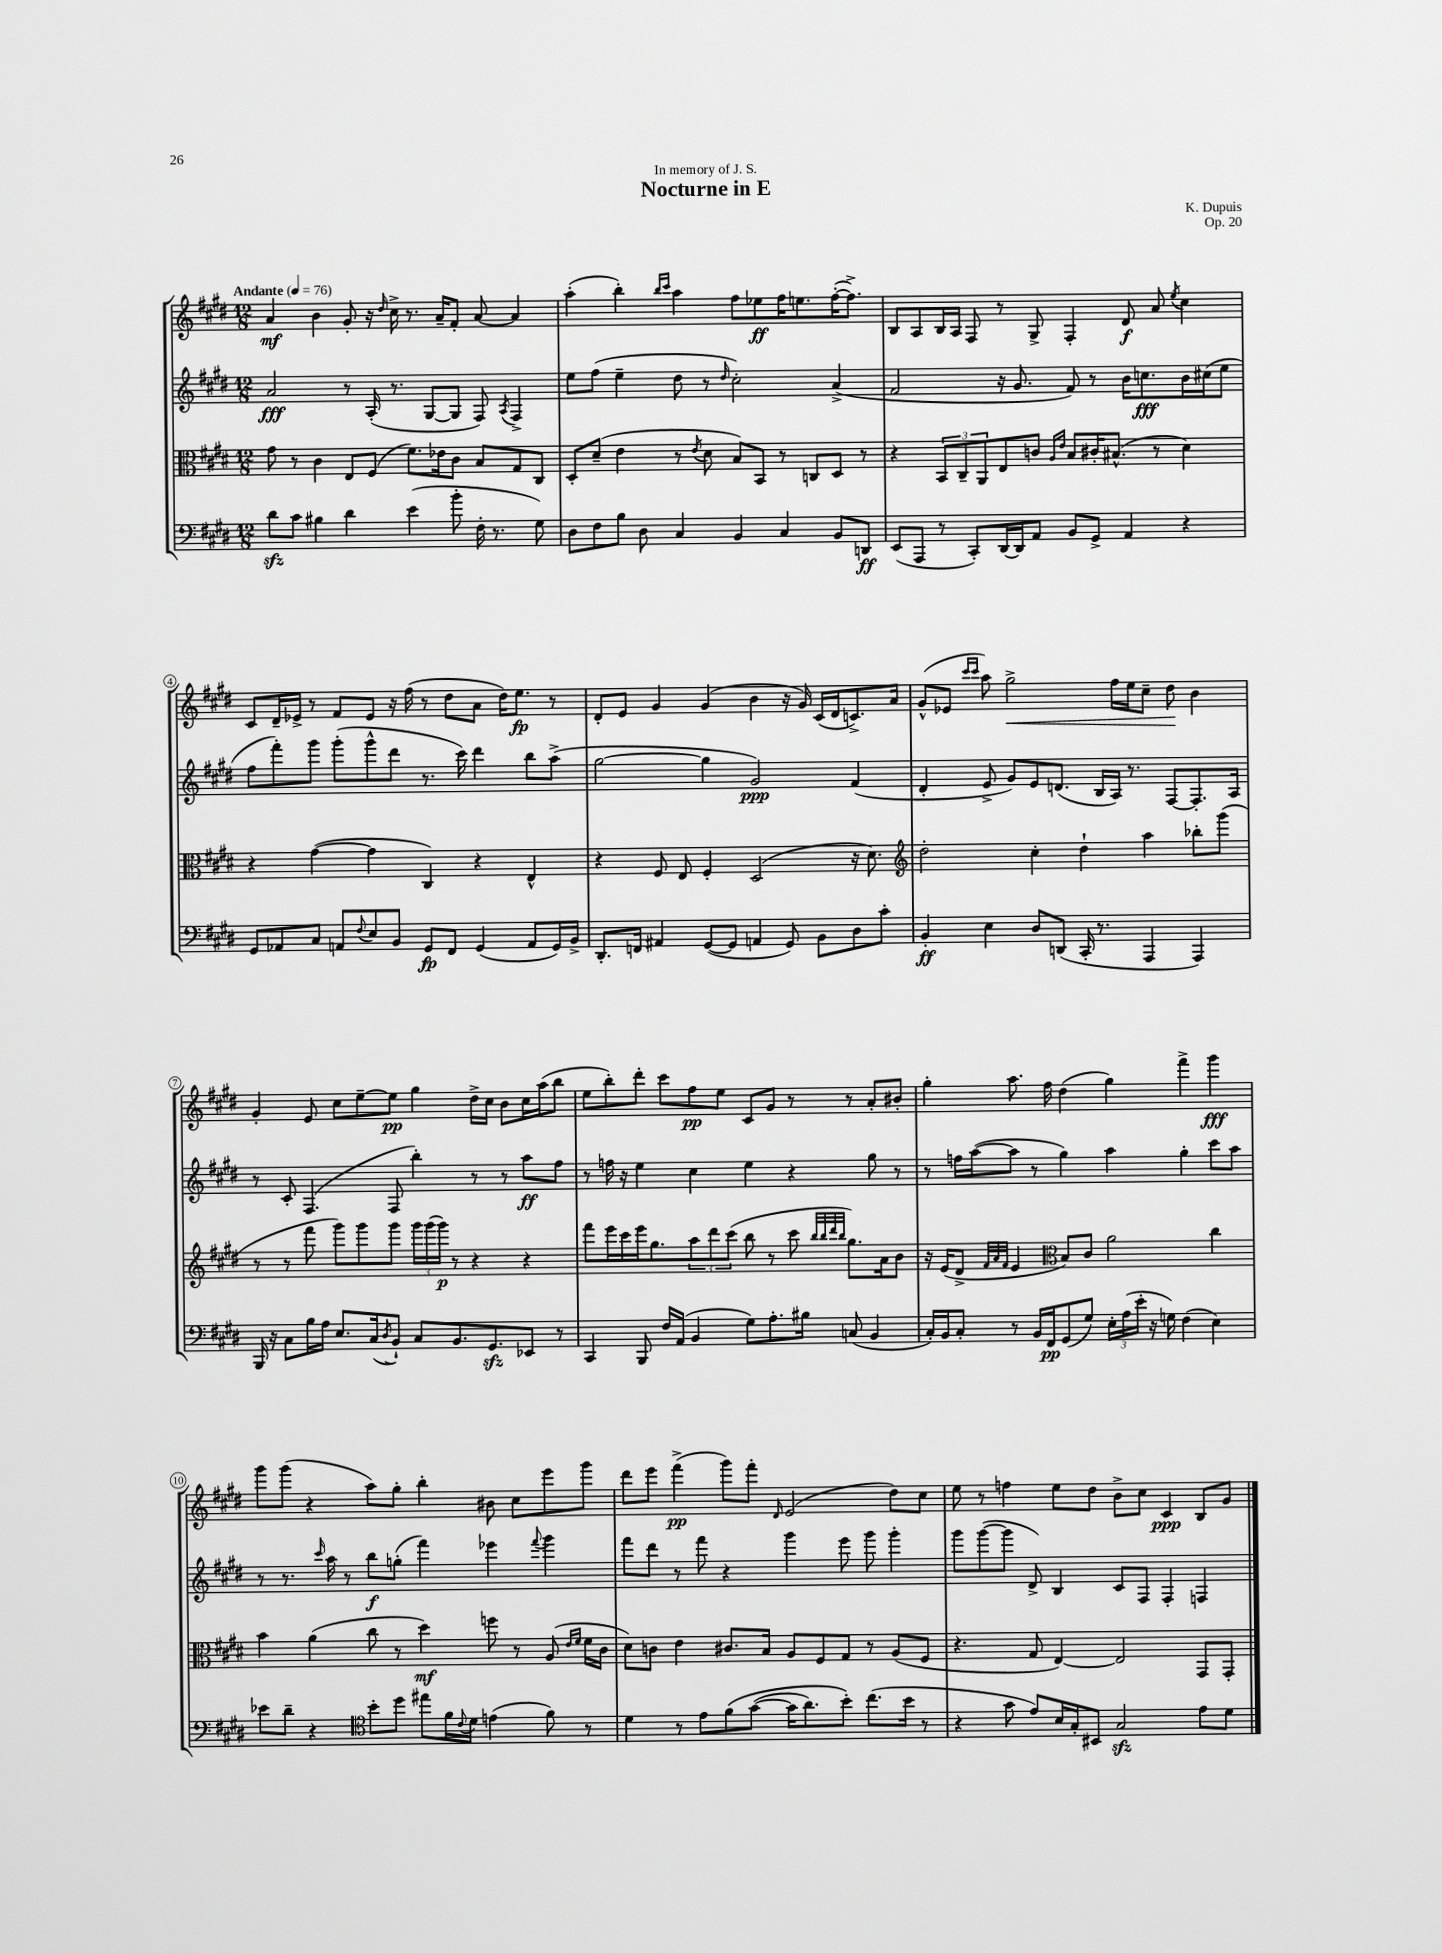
\header { title = "Nocturne in E" composer = "K. Dupuis" dedication = "In memory of J. S." opus = "Op. 20" }
<<
\new StaffGroup <<
\new Staff = "s0" {
    \clef treble \key e \major \numericTimeSignature \time 12/8 \tempo "Andante" 4 = 76
    a'4\mf b'4 gis'8-. r16 \grace { dis''16 } cis''16-> r8. a'16-- fis'8-. a'8~ a'4 |
    a''4-.( b''4-.) \grace { b''16 cis'''16 } a''4 fis''8 ees''8\ff fis''16 e''8. fis''16~-.( fis''8.->) |
    b8 a8 b16 a16 fis8 r8 gis8-> fis4-. dis'8\f a'8 \acciaccatura { e''8 } cis''4 |
    cis'8 dis'16-- ees'16-> r8 fis'8 ees'8 r16 fis''16( r8 dis''8 a'8 dis''16) e''8.\fp r8 |
    dis'8-. e'8 gis'4 gis'4( b'4 r16 gis'16) cis'16( dis'16 c'8.->) a'16 |
    gis'8-^( ees'8 \grace { cis'''16 cis'''16 } a''8) gis''2->\< fis''16 e''16 cis''8-- dis''8\! b'4 |
    gis'4-. e'8 cis''8 e''8~-- e''8\pp gis''4 dis''16-> cis''16 b'8 cis''16 a''16( b''8 |
    e''8 b''8-.) dis'''8-. cis'''8 fis''8\pp e''8 cis'8 gis'8 r8 r8 a'8-. bis'8-. |
    gis''4-. a''8. fis''16 dis''4( gis''4) fis'''4-> gis'''4\fff |
    gis'''8 gis'''8( r4 a''8) gis''8-. b''4-. bis'8 cis''8 e'''8 gis'''8 |
    dis'''8 e'''8 fis'''4->\pp( gis'''8) fis'''8-. \grace { dis'16 } e'2( dis''8) cis''8 |
    e''8 r8 f''4 e''8 dis''8 b'8-> cis''8 cis'4\ppp b8 gis'8 \bar "|." |
}
\new Staff = "s1" {
    \clef treble \key e \major \numericTimeSignature \time 12/8
    a'2\fff r8 a16-.( r8. gis8~ gis8 fis8) \acciaccatura { a8 } fis4-> |
    e''8 fis''8( e''4-- dis''8 r8 \grace { dis''16 } cis''2-.) a'4->( |
    fis'2 r16 gis'8. fis'8) r8 b'16 c''8.\fff b'16 cis''16( e''8 |
    fis''8 fis'''8-.) gis'''8 gis'''8-.( gis'''8-^ dis'''8 r8. cis'''16) dis'''4 b''8 a''8->( |
    gis''2~ gis''4 gis'2\ppp) fis'4( |
    dis'4-. e'8-> gis'8) e'8 d'8.( b16 a16) r8. fis8~ fis8.-. a16 |
    r8 cis'8-. fis4.( fis8 b''4-.) r8 r8 a''8\ff fis''8 |
    r8 f''16 r16 e''4 cis''4 e''4 r4 gis''8 r8 |
    r8 f''16 a''16~( a''8 r8 gis''4) a''4 gis''4-. cis'''8 a''8 |
    r8 r8. \grace { cis'''16 } a''16 r8 b''8\f g''8-.( fis'''4) ees'''4 \appoggiatura { fis'''8 } gis'''4 |
    fis'''8 dis'''8 r8 fis'''8 r4 gis'''4 e'''8 gis'''8 gis'''4-. |
    gis'''8 gis'''8~( gis'''8 dis'8->) b4 cis'8 fis8 fis4-. f4 \bar "|." |
}
\new Staff = "s2" {
    \clef alto \key e \major \numericTimeSignature \time 12/8
    gis'8 r8 cis'4 e8 fis8( fis'8.) ees'16 cis'8 b8 gis8 cis8 |
    dis8-. dis'8--( e'4 r8 \acciaccatura { e'8 } dis'8 b8) b,8 r8 c8 dis8 r8 |
    r4 \tuplet 3/2 { b,8 cis8-- a,8 } e8 c'8 \grace { a16 e'16 } b8 cis'16-. bis8.-^( r8 dis'4) |
    r4 gis'4~( gis'4 cis4) r4 e4-^ |
    r4 fis8 e8 fis4-. dis2( r16 dis'8.) |
    \clef treble dis''2-. cis''4-. dis''4-! a''4 bes''8-. gis'''8( |
    r8 r8 fis'''8 gis'''8) gis'''8 gis'''8 \tuplet 3/2 { gis'''16 gis'''16( gis'''16\p) } r8 r4 r4 |
    fis'''8 e'''16 cis'''16 e'''16 gis''8. \tuplet 3/2 { a''8 dis'''8 cis'''8( } b''8 r8 cis'''8 \grace { b''32 b''32 dis'''32 b''32 } gis''8.) a'16 b'8 |
    r16 e'16( dis'8-> \grace { fis'32 a'32 fis'32 } e'4 \clef alto b8) cis'8 a'2 cis''4 |
    b'4 a'4( cis''8 r8 dis''4\mf) f''8 r8 a8( \grace { e'16 fis'16 } fis'16 cis'16 |
    dis'8) c'8 e'4 cis'8. b16 a8 fis8 gis8 r8 a8( fis8 |
    r4. gis8 e4~) e2 gis,8 gis,8-. \bar "|." |
}
\new Staff = "s3" {
    \clef bass \key e \major \numericTimeSignature \time 12/8
    dis'8\sfz cis'8 bis4 dis'4 e'4( b'8-. fis16-. r8. gis8) |
    dis8 fis8 b8 dis8 cis4 b,4 cis4 b,8 d,8\ff |
    e,8( a,,8 r8 cis,8-.) dis,16~ dis,16 a,8 b,8 gis,8-> a,4 r4 |
    gis,8 aes,8 cis8 a,8 \appoggiatura { fis8 } e8 b,8 gis,8\fp fis,8 gis,4( a,8 gis,16) b,16-> |
    dis,8.-. f,16 ais,4 gis,8~( gis,8 a,4 gis,8) b,8 dis8 cis'8-. |
    b,4-.\ff e4 dis8 d,8( cis,16-. r8. a,,4 a,,4) |
    b,,16 r16 cis8 b16 a16 e8. cis16( \acciaccatura { dis8 } b,8-!) cis8 b,8. gis,8.\sfz ees,8 r8 |
    cis,4 b,,8 fis16 a,16( b,4 gis8) a8.-. bis16 c8( b,4 |
    cis16-.) b,16 cis8-. r8 b,16 fis,16\pp gis,8( gis8) \tuplet 3/2 { e16-. a16( e'16-. } r16 g16) fis4( e4) |
    ees'8 dis'8-- r4 \clef tenor b'8-. dis''8 eis''8 fis'16 \appoggiatura { cis'8 } dis'16 e'4( fis'8) r8 |
    dis'4 r8 e'8 fis'8\( gis'8~( gis'16 a'8.) b'8-.\) cis''8.( b'16 r8 |
    r4 gis'8 e'8) b16 gis16-. bis,8 gis2\sfz e'8 dis'8 \bar "|." |
}
>>
>>
\layout { \context { \Score \override BarNumber.stencil = #(make-stencil-circler 0.1 0.3 ly:text-interface::print) } }
